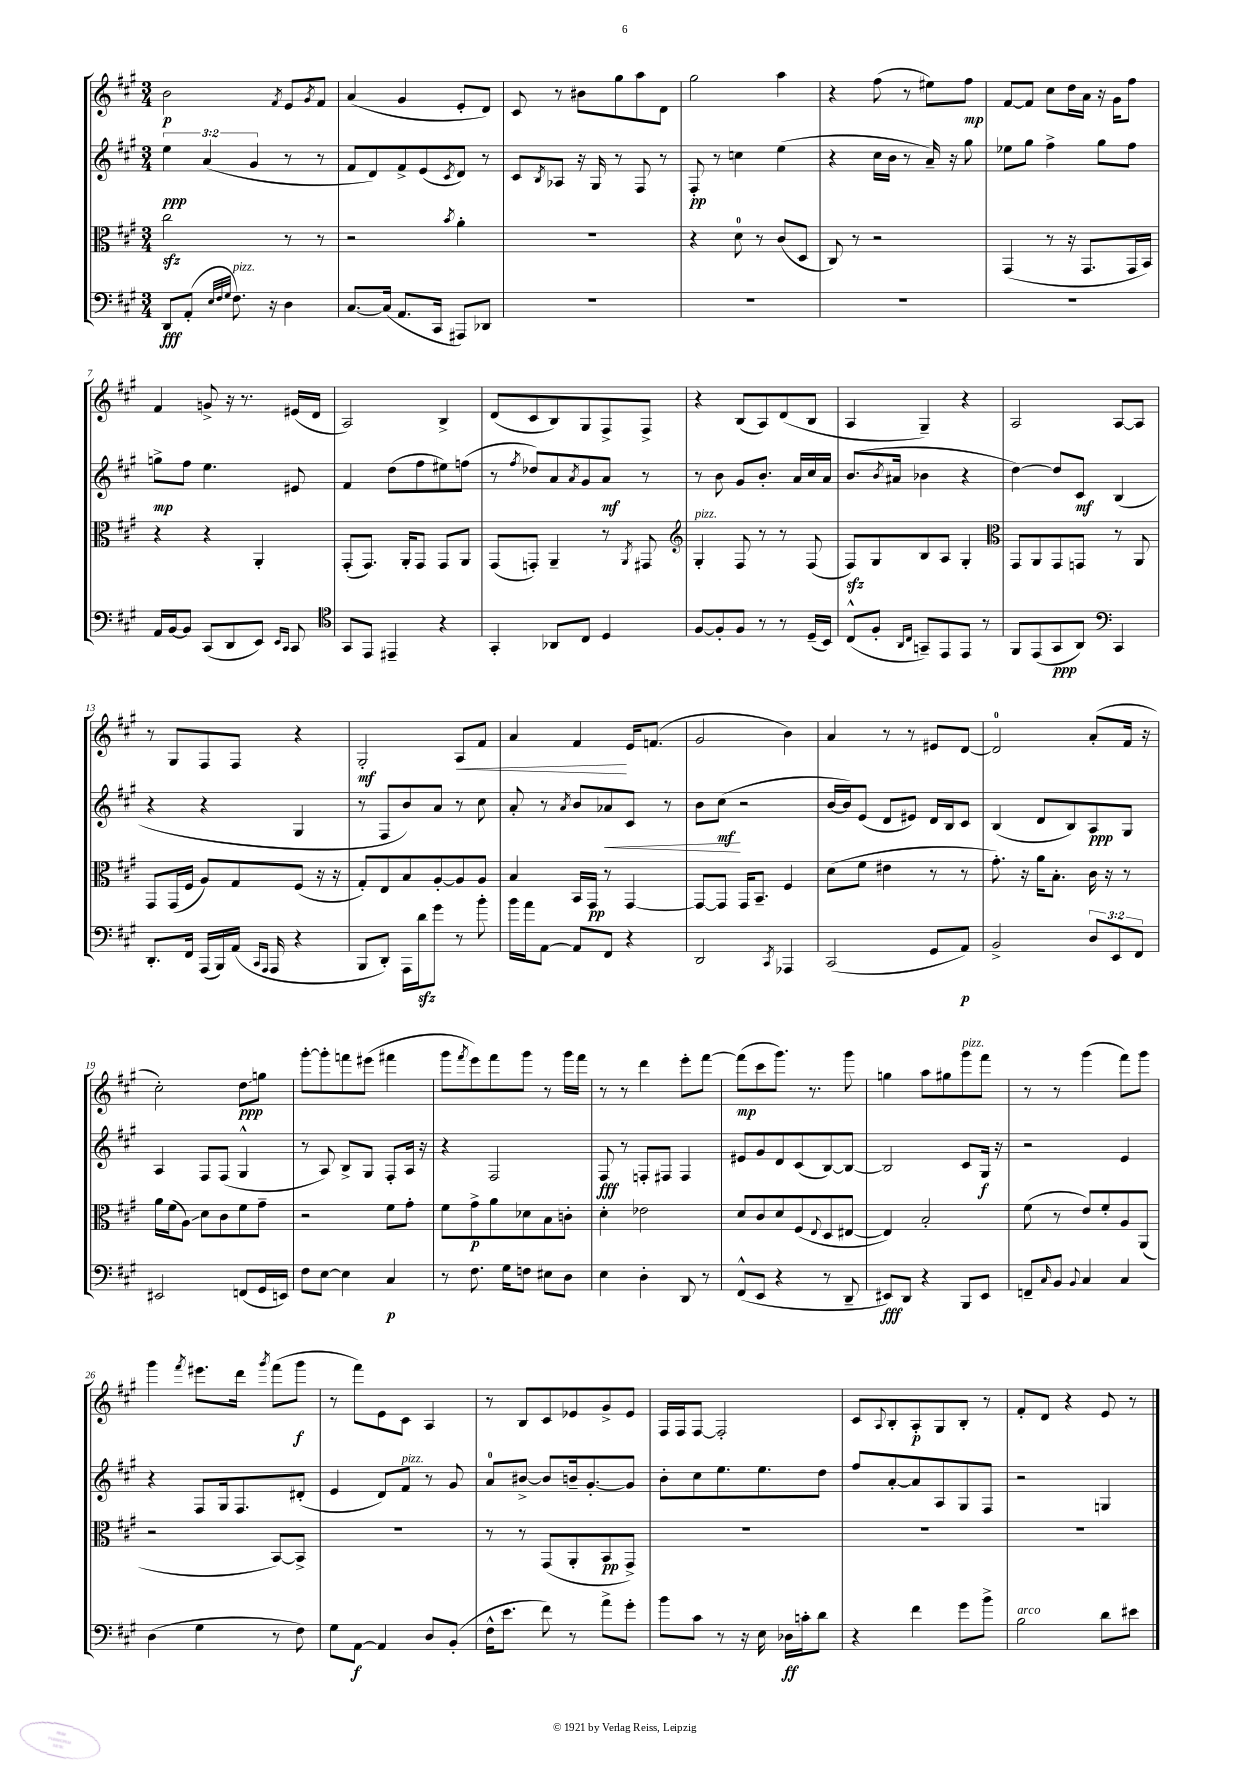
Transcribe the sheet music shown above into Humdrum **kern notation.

**kern	**kern	**kern	**kern
*staff4	*staff3	*staff2	*staff1
*clefF4	*clefC3	*clefG2	*clefG2
*k[f#c#g#]	*k[f#c#g#]	*k[f#c#g#]	*k[f#c#g#]
*M3/4	*M3/4	*M3/4	*M3/4
8DD/L	2cc#\	6ee\	2b\
(8AA'/J	.	.	.
.	.	(6a/	.
32qqE/LLL	.	.	.
32qqF#/	.	.	.
32qqG#/JJJ	.	.	.
8.F#\)	.	.	.
.	.	6g#/	.
16r	.	.	.
.	.	.	8qf#/
4D\	8r	8r	8e/L
.	.	.	8qg#/
.	8r	8r	8f#/J
=	=	=	=
[8.C#/L	2r	8f#/L	(4a/
.	.	8d/)	.
(16C#/]Jk	.	.	.
8.AA/L	.	8f#^/	4g#/
.	.	(8e/	.
16CC#/Jk	.	.	.
.	8qb/	8qc#/	.
8AAA#/L)	4a'\	8d/J)	8e'/L
8DD-/J	.	8r	8d/J)
=	=	=	=
2.r	2.r	8c#/L	8c#/
.	.	8qB/	.
.	.	8A-/J	8r
.	.	16r	8b#\L
.	.	16G#/	.
.	.	8r	8gg#\
.	.	8F#/	8aa\
.	.	8r	8d\J
=	=	=	=
2.r	4r	8F#'/	2gg#\
.	.	8r	.
.	8d\	4cc\	.
.	8r	.	.
.	(8c#/L	(4ee\	4aa\
.	8D/J	.	.
=	=	=	=
2.r	8C#/)	4r	4r
.	8r	.	.
.	2r	16cc#\LL	(8ff#\
.	.	16b\JJ	.
.	.	8r	8r
.	.	16a~/)	8ee#\L)
.	.	16r	.
.	.	8gg#\	8ff#\J
=	=	=	=
2.r	(4GG#/	8ee-\L	[8f#/L
.	.	8gg#\J	8f#/]J
.	8r	4ff#^\	8cc#\L
.	16r	.	16dd\L
.	8.GG#/L	.	16a\JJ
.	.	8gg#\L	16r
.	.	.	16g#\LK
.	16GG#/L	8ff#\J	8ff#\J
.	16BB/JJ)	.	.
=	=	=	=
16AA/LL	4r	8gg^\L	4f#/
[16BB/J	.	.	.
8BB/]J	.	8ff#\J	.
(8CC#/L	4r	4.ee\	8g^/
8DD/	.	.	16r
.	.	.	8.r
8EE/J)	4AA'/	.	.
16qqEE/LL	.	.	.
16qqCC#/JJ	.	.	.
8CC#/	.	8e#/	(16e#/LL
.	.	.	16d/JJ
=	=	=	=
*clefC4	*	*	*
8GG#/L	(8GG#'/L	4f#/	2A/)
8EE/J	8.GG#/J)	.	.
4EE#~/	.	(8dd\L	.
.	16AA'/LK	.	.
.	8GG#/J	8ff#\	.
4r	8GG#/L	8ee#\)	4B^/
.	8AA/J	(8ff\J	.
=	=	=	=
4GG#'/	(8GG#/L	8r	(8d/L
.	.	8qff#/	.
.	8GG'/J)	8dd-/L)	8c#/
8AA-/L	4AA~/	8a/	8B/)
.	.	8qa/	.
8C#/J	.	8g#/	8G#/
4D/	8r	8a/J	8F#^/
.	8qAA/	.	.
.	8GG#/	8r	8F#^/J
=	=	=	=
*	*clefG2	*	*
[8F#/L	4G#'/	8r	4r
8F#'/]	.	8b\	.
8F#/J	8F#/	8g#/L	(8B/L
8r	8r	8.b'/J	8A/)
8r	8r	.	(8d/
.	.	16a/LL	.
(16D~/LL	(8F#/	16cc#/	8B/J
16BB/JJ)	.	16a/JJ	.
=	=	=	=
(8C#^^/L	8F#/L)	(8.b/L	4A/
8F#'/J	8G#/	.	.
.	.	8qb/	.
.	.	16a#/Jk	.
16qqAA/LL	.	.	.
16qqC#/JJ	.	.	.
8GG~/L)	8B/	4b-\	4G#~/)
8EE/	8A/J	.	.
8EE/J	4G#'/	4r	4r
8r	.	.	.
=	=	=	=
*	*clefC3	*	*
8FF#/L	8GG#/L	[4dd\)	2A/
(8EE/	8AA/	.	.
8GG#/	8GG#/	8dd/]L	.
8AA/J)	8GG/J	8c#/J	.
*clefF4	*	*	*
4CC#/	8r	(4B/	[8A/L
.	8AA/	.	8A/]J
=	=	=	=
8.DD'/L	8GG#/L	4r	8r
.	(16GG#/L	.	8G#/L
16FF#/Jk	16F#/JJ	.	.
(16AAA/LL	8A/L)	4r	8F#/
16BBB/)	.	.	.
(16AA/JJ	8G#/	.	8F#/J
16qqCC#/LL	.	.	.
16qqAAA/JJ	.	.	.
16AAA/	.	.	.
4r	(8F#/J	4G#/	4r
.	16r	.	.
.	16r	.	.
=	=	=	=
8BBB/L	8G#'/L)	8r	2G#'/
8DD'/J)	8E/	8F#/L	.
16AAA\LL	8B/	8b/)	.
16d\J	.	.	.
8g#\J	[8A'/	8a/J	.
8r	8A/]	8r	8A/L
8b'\	8A/J	8cc#\	8f#/J
=	=	=	=
16b\LL	4B/	8a'/	4a/
16a\J	.	.	.
[8AA\J	.	8r	.
.	.	8qa/	.
8AA/]L	16BB/LL	8b/L	4f#/
.	16GG#/JJ	.	.
8FF#/J	8r	8a-/	.
4r	[4GG#/	8c#/J	16e/LK
.	.	.	(8.f/J
.	.	8r	.
=	=	=	=
2DD/	8GG#/_L	8b\L	2g#/
.	8GG#/]J	(8cc#\J	.
.	16GG#/LK	2r	.
.	8.BB~/J	.	.
8qCC#/	.	.	.
4AAA-/	4F#/	.	4b\)
=	=	=	=
(2CC#/	(8d\L	[16b/LL	4a/
.	.	16b/]J)	.
.	8f#\J	(8e/J	.
.	4e#\	8d/L	8r
.	.	8e#/J)	8r
8GG#/L	8r	16d/LL	8e#/L
.	.	16B/J	.
8AA/J)	8r	8c#/J	[8d/J
=	=	=	=
2BB^/	8.g#'\)	(4B/	2d/]
.	16r	.	.
.	16a\LK	8d/L	.
.	8.B'\J	.	.
.	.	8B/)	.
12D/L	16c#\	8A/	(8a'/L
.	16r	.	.
12EE/	.	.	.
.	8r	8G#/J	16f#/Jk
12FF#/J	.	.	.
.	.	.	16r
=	=	=	=
2EE#/	16a\LL	4A/	2cc#'\)
.	(16f#\J	.	.
.	8A\J)	.	.
.	8d\L	8F#/L	.
.	8c#\	(8F#/J	.
(8FF/L	8f#\	4G#^^/	8dd\L
16GG#/L	8g#~\J	.	8gg\J
16EE/JJ)	.	.	.
=	=	=	=
8F#\L	2r	8r	[8ggg#'\L
[8E\J	.	8A/)	8ggg#'\]
4E\]	.	8B^/L	8fff\
.	.	8G#/J	(8eee#\J
4C#/	8f#\L	8F#'/L	4fff#\
.	8g#'\J	16A/Jk	.
.	.	16r	.
=	=	=	=
8r	8f#\L	4r	8ggg#\L
.	.	.	8qfff#/
8.F#\	8g#^\	.	8eee\)
.	8a\	2F#/	8fff#\
16G#\LK	.	.	.
8F\J	8d-\	.	8ggg#\J
8E#\L	8B\	.	8r
8D\J	8c'\J	.	16ggg#\LL
.	.	.	16fff#\JJ
=	=	=	=
4E\	4d'\	8F#/	8r
.	.	8r	8r
4D'\	2e-\	8F'/L	4ddd\
.	.	8F#/J	.
8DD/	.	4F#/	8eee'\L
8r	.	.	[8fff#\J
=	=	=	=
(8FF#^^/L	8d/L	8e#/L	(8fff#\]L
8EE/J	8c#/	8g#/	8ccc#\
4r	8d/	8d/	8.ggg#\J)
.	(8F#/	(8c#/	.
.	.	.	8.r
.	8qqE/	.	.
8r	8D/	[8B/)	.
8DD~/	[8E#/J	8B/_J	8ggg#\
=	=	=	=
8EE#/L)	4E#/])	2B/]	4gg\
8DD/J	.	.	.
4r	2B'/	.	8aa\L
.	.	.	8gg#\
8BBB/L	.	8c#/L	8ggg#\
8EE#/J	.	16G#/Jk	8fff#\J
.	.	16r	.
=	=	=	=
8FF~/L	(8f#\	2r	8r
16qqC#/	.	.	.
8BB/J	8r	.	8r
8qqBB/	.	.	.
4C#/	8e/L)	.	(4ggg#\
.	8f#'/	.	.
4C#/	8A/	4e/	8fff#\L)
.	(8AA/J	.	8ggg#\J
=	=	=	=
(4D\	2r	4r	4ggg#\
.	.	.	8qfff#/
4G#\	.	8F#/L	8.eee#\L
.	.	16G#/k	.
.	.	8.F#/	16ddd\Jk
.	.	.	8qggg#/
8r	[8BB/L)	.	(8fff#\L
8F#\)	8BB^/]J	(8d#'/J	8ggg#\J
=	=	=	=
8G#\L	2.r	4e/	8r
[8AA\J	.	.	8fff#\L)
4AA/]	.	8d/L)	8e\
.	.	8f#/J	8c#\J
8D/L	.	8r	4A/
(8BB'/J	.	8g#/	.
=	=	=	=
16F#^^\LK	8r	8a/L	8r
8.e\J	.	.	.
.	8r	[8b#^/J	8B/L
8f#\)	(8GG#/L	8b#/]L	8c#/
8r	8AA'/	16b~/k	8e-/
.	.	[8.g#'/	.
8a^\L	8BB/	.	8g#^/
8g#'\J	8GG#^/J)	8g#/]J	8e-/J
=	=	=	=
8b\L	2.r	8b'\L	16F#/LL
.	.	.	16F#/J
8c#\J	.	8cc#\	[8F#/J
8r	.	8.ee\	2F#'/]
16r	.	.	.
16E\	.	8.ee\	.
16D-\LL	.	.	.
16c'\J	.	.	.
8d\J	.	8dd\J	.
=	=	=	=
4r	2.r	8ff#/L	8c#/L
.	.	.	8qqA/
.	.	[8a'/	8B'/
4f#\	.	8a/]	8A'/
.	.	8A/	8G#/
8g#\L	.	8G#/	8B'/J
8b^\J	.	8F#/J	8r
=	=	=	=
2B\	2.r	2r	8f#'/L
.	.	.	8d/J
.	.	.	4r
8d\L	.	4G/	8e/
8e#\J	.	.	8r
==	==	==	==
*-	*-	*-	*-
